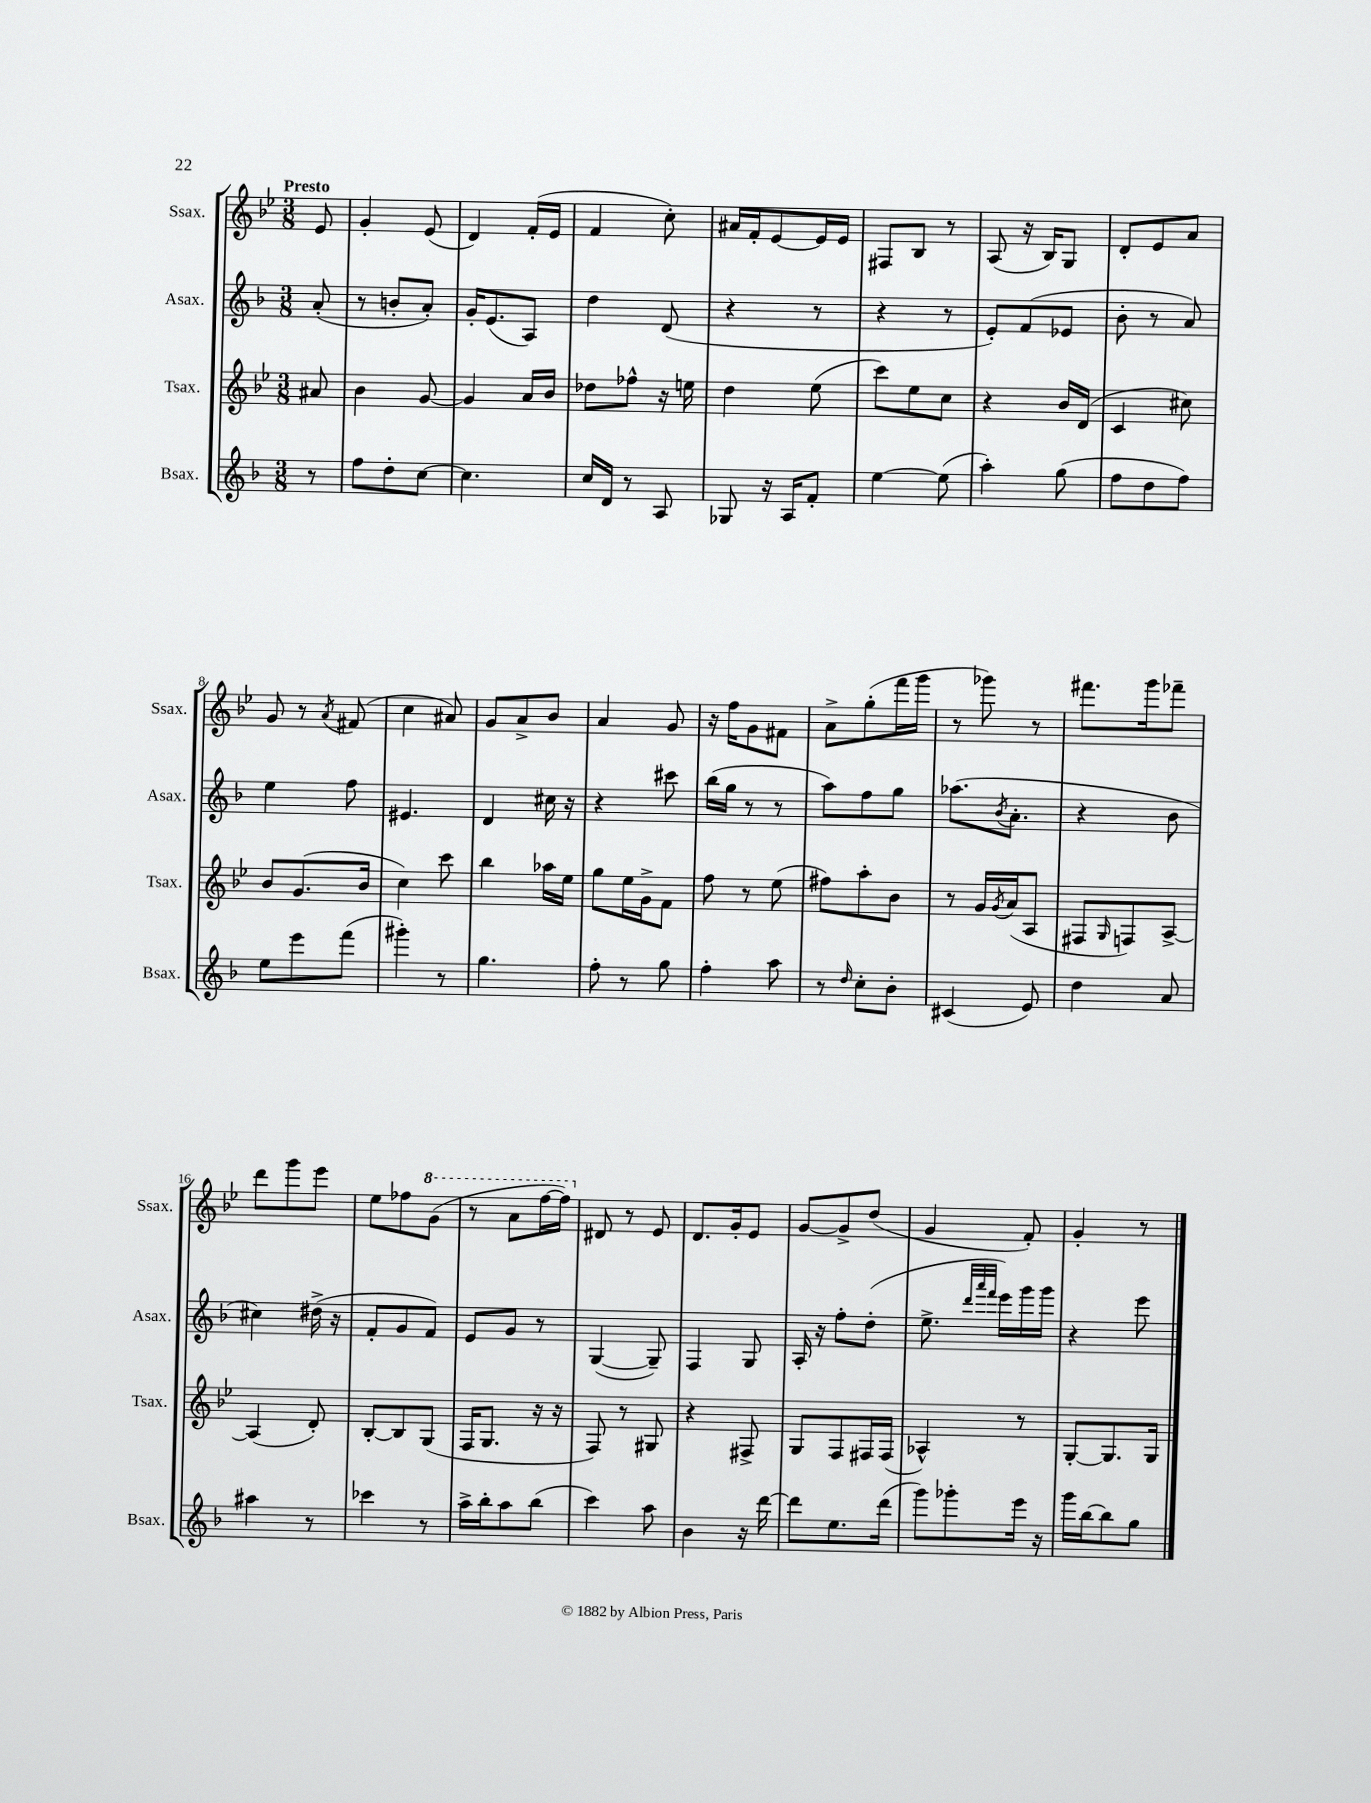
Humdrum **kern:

**kern	**kern	**kern	**kern
*staff4	*staff3	*staff2	*staff1
*clefG2	*clefG2	*clefG2	*clefG2
*k[b-]	*k[b-e-]	*k[b-]	*k[b-e-]
*M3/8	*M3/8	*M3/8	*M3/8
8r	8a#	(8a'	8e-
=	=	=	=
8ff	4b-	8r	4g'
8dd'	.	8b'	.
[8cc	[8g	8a')	(8e-
=	=	=	=
4.cc]	4g]	16g'	4d)
.	.	(8.e	.
.	16a	8A)	(16f'
.	16b-	.	16e-
=	=	=	=
16cc	8dd-	4dd	4f
16d	.	.	.
8r	8ff-^^	.	.
8A	16r	(8d	8cc')
.	16ee	.	.
=	=	=	=
8G-	4dd	4r	16a#
.	.	.	16f'
16r	.	.	[8e-
16A	.	.	.
8f'	(8ee-	8r	16e-]
.	.	.	16e-
=	=	=	=
[4ee	8ccc)	4r	8F#
.	8ee-	.	8B-
(8ee]	8cc	8r	8r
=	=	=	=
4aa')	4r	8e')	(8A
.	.	(8f	16r
.	.	.	16B-)
(8gg	16b-	8e-	8G
.	(16d	.	.
=	=	=	=
8ff	4c	8b-'	8d'
8dd	.	8r	8e-
8ff)	8cc#)	8a)	8a
=	=	=	=
8ee	8b-	4ee	8g
8eee	(8.g	.	8r
.	.	.	8qa
(8fff	.	8ff	(8f#
.	16b-	.	.
=	=	=	=
4ggg#')	4cc)	4.e#	4cc
8r	8ccc	.	8a#)
=	=	=	=
4.gg	4bb-	4d	8g
.	.	.	8a^
.	16aa-	16cc#	8b-
.	16ee-	16r	.
=	=	=	=
8ff'	8gg	4r	4a
8r	16ee-	.	.
.	16g^	.	.
8gg	8f	8ccc#	8g
=	=	=	=
4ff'	8ff	(16bb-	16r
.	.	16gg	16ff
.	8r	8r	8g
8aa	(8ee-	8r	8f#
=	=	=	=
8r	8ff#)	8aa)	8a^
16qqdd	.	.	.
8cc'	8aa'	8ff	(8gg'
8b-'	8b-	8gg	16fff
.	.	.	16ggg
=	=	=	=
(4c#	8r	(8.aa-	8r
.	16g	.	8ggg-)
.	8qg	8qb-	.
.	(16a	8.a'	.
8e)	8A	.	8r
=	=	=	=
4dd	8F#	4r	8.fff#
.	16qqG	.	.
.	8F)	.	.
.	.	.	16ggg
8a	[8A^	8b-	8fff-~
=	=	=	=
4aa#	(4A]	4cc#)	8ddd
.	.	.	8ggg
8r	8d')	(16dd#^	8eee-
.	.	16r	.
=	=	=	=
4ccc-	[8B-'	8f'	8ee-
.	8B-]	8g	8ff-
8r	(8G	8f)	(8gg
=	=	=	=
16aa^	16F	8e	8r
16bb-'	8.G	.	.
8aa	.	8g	8aa
(8bb-	16r	8r	[16fff
.	16r	.	16fff])
=	=	=	=
4ccc)	8F)	([4G	8d#
.	8r	.	8r
8aa	8G#	8G~])	8e-
=	=	=	=
4b-	4r	4F	8.d
.	.	.	16g'
16r	8F#^	8G	8e-
[16ddd	.	.	.
=	=	=	=
8ddd]	8G	16A'	[8g
.	.	16r	.
8.ee	8F	8ff'	8g^]
.	16F#	(8dd'	(8dd
(16ddd	(16F#	.	.
=	=	=	=
8ggg)	4A-^^)	8.ee^	4g
8ggg-'	.	.	.
.	.	32qqddd	.
.	.	32qqaaa	.
.	.	32qqfff	.
.	.	16eee)	.
16eee	8r	16ggg	8f')
16r	.	16ggg	.
=	=	=	=
16ggg	[8G'	4r	4g'
[16bb-	.	.	.
8bb-]	8.G]	.	.
8gg	.	8eee	8r
.	16G	.	.
==	==	==	==
*-	*-	*-	*-
